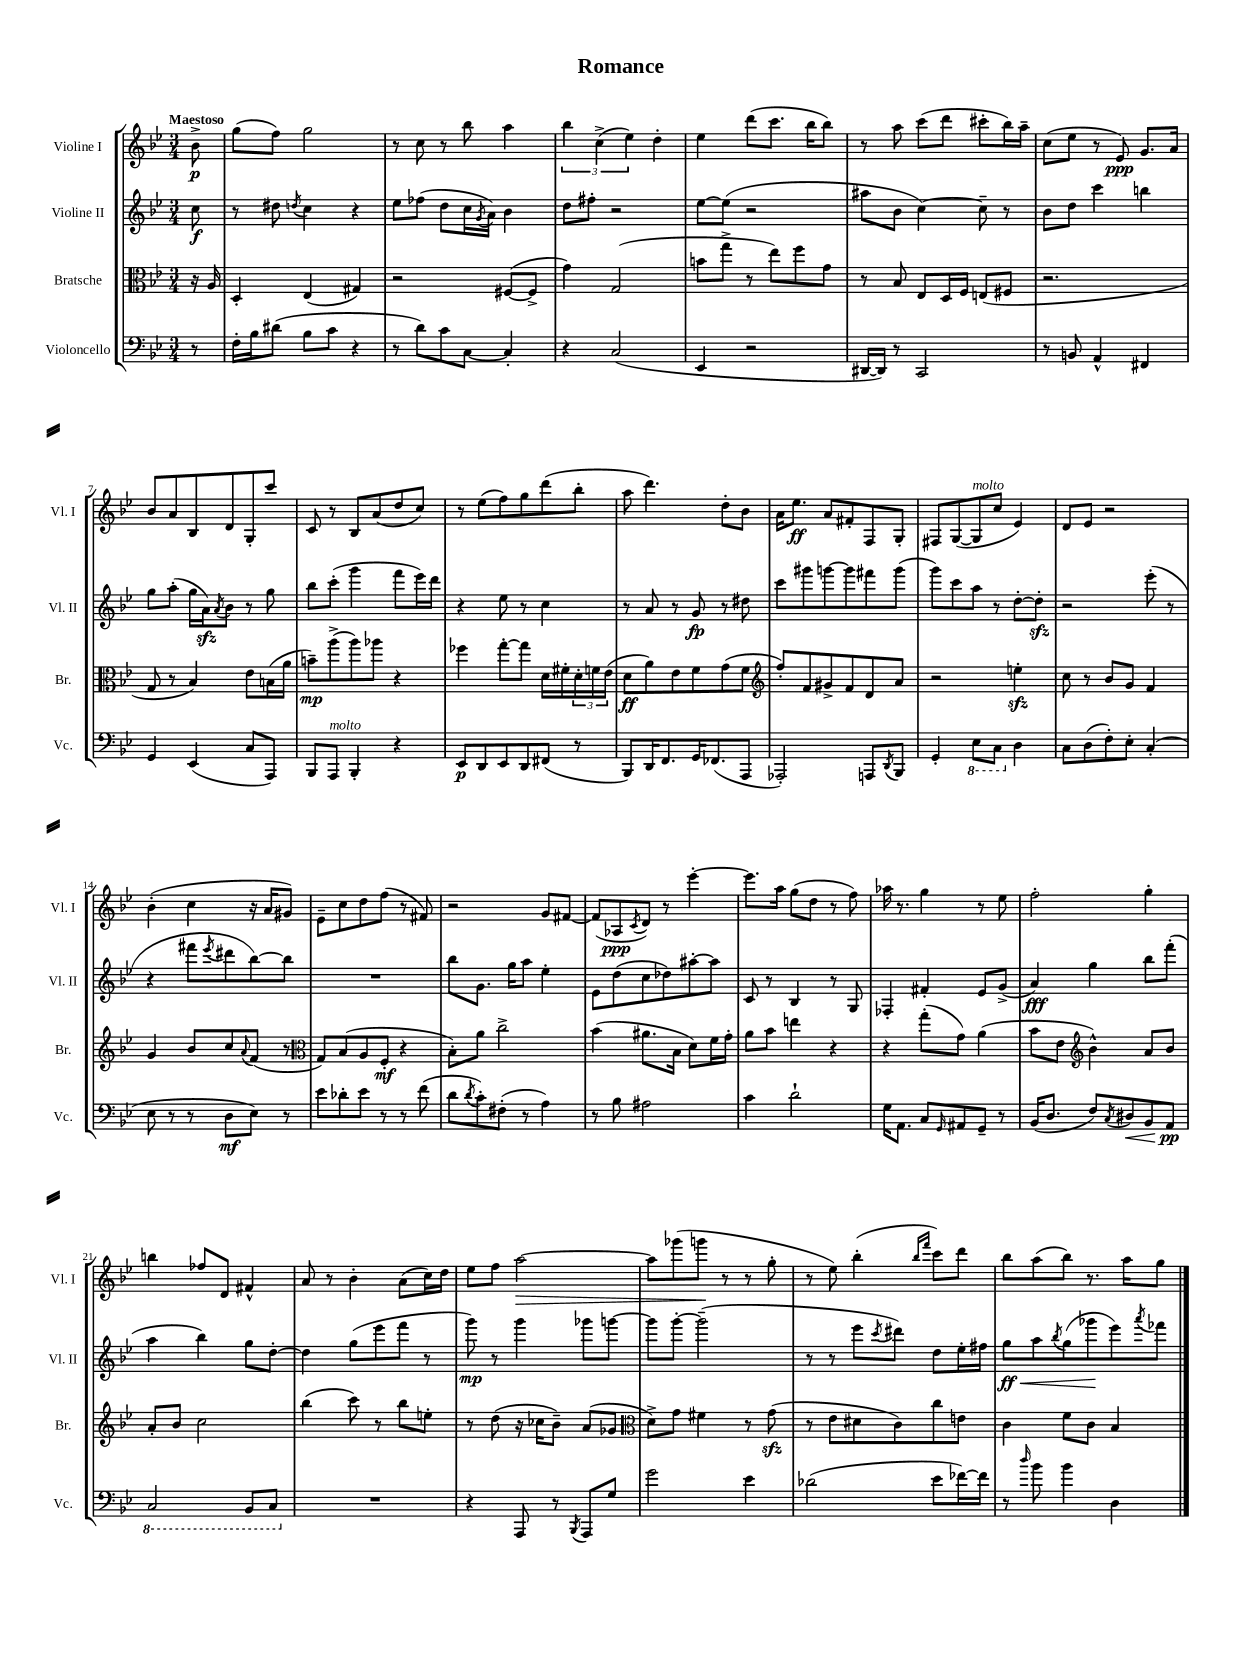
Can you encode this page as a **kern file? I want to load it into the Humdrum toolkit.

**kern	**kern	**kern	**kern
*staff4	*staff3	*staff2	*staff1
*clefF4	*clefC3	*clefG2	*clefG2
*k[b-e-]	*k[b-e-]	*k[b-e-]	*k[b-e-]
*M3/4	*M3/4	*M3/4	*M3/4
8r	16r	8cc\	8b-^\
.	16A/	.	.
=	=	=	=
16F'\LL	4D'/	8r	(8gg\L
16B-\J	.	.	.
(8d#\J	.	8dd#\	8ff\J)
.	.	8qdd/	.
8B-\L	(4E-/	4cc\	2gg\
8c\J	.	.	.
4r	4G#/)	4r	.
=	=	=	=
8r	2r	8ee-\L	8r
8d\L)	.	(8ff-\J	8cc\
8c\	.	8dd\L	8r
[8C\J	.	16cc\L	8bb-\
.	.	8qg/	.
.	.	16a\JJ)	.
4C'/]	([8F#/L	4b-\	4aa\
.	8F#^/]J	.	.
=	=	=	=
4r	4g\)	8dd\L	6bb-\
.	.	8ff#'\J	.
.	.	.	(6cc^\
(2C/	(2G/	2r	.
.	.	.	6ee-\)
.	.	.	4dd'\
=	=	=	=
4EE-/	8b\L	[8ee-\L	4ee-\
.	8gg^\J	(8ee-\]J	.
2r	8r	2r	(8ddd\L
.	8ee-\L)	.	8.ccc\J
.	8ff\	.	.
.	.	.	16bb-\LK
.	8g\J	.	8bb-\J)
=	=	=	=
[16DD#/LL	8r	8aa#\L	8r
16DD#/]JJ)	.	.	.
8r	8B-/	8b-\J	8aa\
2CC/	8E-/L	[4cc\)	(8ccc\L
.	16D/L	.	8ddd\J
.	16F/JJ	.	.
.	(8E/L	8cc~\]	8ccc#'\L
.	8F#/J	8r	16bb-\L)
.	.	.	16aa~\JJ
=	=	=	=
8r	2.r	8b-\L	(8cc\L
8BB/	.	8dd\J	8ee-\J
4AA^^/	.	4ccc\	8r
.	.	.	8e-/)
4FF#/	.	4bb\	8.g/L
.	.	.	16a/Jk
=	=	=	=
4GG/	8G/	8gg\L	8b-/L
.	8r	(8aa'\J	8a/
(4EE-/	4B-/)	16gg\LL	8B-/
.	.	16a\J)	.
.	.	8qa/	.
.	.	8b-\J	8d/
8C/L	8e-\L	8r	8G'/
8AAA/J)	(16B\L	8gg\	8ccc/J
.	16a\JJ	.	.
=	=	=	=
8BBB-/L	8b~\L)	8bb-\L	8c/
8AAA/J	(8aa^\	(8ccc'\J	8r
4BBB-'/	8aa\)	4ggg\	8B-/L
.	8aa-\J	.	(8a/
4r	4r	8fff\L	8dd/
.	.	16eee-\L)	8cc/J)
.	.	16ddd\JJ	.
=	=	=	=
8EE-/L	4ff-\	4r	8r
8DD/	.	.	(8ee-\L
8EE-/	[8gg'\L	8ee-\	8ff\)
8DD/	8gg\]J	8r	8gg\
(8FF#/J	16d\LL	4cc\	(8ddd\
.	16f#'\	.	.
8r	24d'\	.	8bb-'\J
.	24f\	.	.
.	(24e-\JJ	.	.
=	=	=	=
8BBB-/L)	8d\L	8r	8aa\
16DD/K	8a\)	8a/	4.ddd\)
8.FF/	.	.	.
.	8e-\	8r	.
16GG/K	8f\	8g/	.
(8.FF-/	.	.	.
.	(8g\	8r	8dd'\L
8AAA/J	8f\J	8dd#\	8b-\J
=	=	=	=
*	*clefG2	*	*
2AAA-'/)	8ff'/L)	8ccc\L	16a\LK
.	.	.	8.ee-\J
.	8f/	8ggg#\	.
.	8g#^/	[8ggg\	8a/L
.	8f/	8ggg\]	8f#'/
8AAA/L	8d/	8fff#\	8F/
8qDD/	.	.	.
8BBB-/J	8a/J	(8ggg\J	8G'/J
=	=	=	=
4GG'/	2r	8ggg\L)	8F#/L
.	.	8ccc\	([8G/
8EE-\L	.	8aa\J	8G/]
8CC\J	.	8r	8cc/J
4D\	4ee'\	[8dd'\L	4e-/)
.	.	8dd'\]J	.
=	=	=	=
8C\L	8cc\	2r	8d/L
(8D\	8r	.	8e-/J
8F'\)	8b-/L	.	2r
8E-'\J	8g/J	.	.
(4C'/	4f/	(8eee-'\	.
.	.	8r	.
=	=	=	=
8E-\	4g/	4r	(4b-'\
8r	.	.	.
8r	8b-/L	8fff#\L	4cc\
.	.	8qeee-/	.
8D\L	8cc/	8ddd#\	.
.	8qqa/	.	.
8E-\J)	(8f/J	[8bb-\)	16r
.	.	.	16a/LK
8r	8r	8bb-\]J	8g#/J)
=	=	=	=
*	*clefC3	*	*
8e-\L	8G/L)	2.r	8e-~\L
8d-'\	(8B-/	.	8cc\
8e-\J	8A/	.	8dd\
8r	8F'/J	.	(8ff\J
8r	4r	.	8r
(8f\	.	.	8f#/)
=	=	=	=
8d\L	8B-'\L)	8bb-\L	2r
8qd/	.	.	.
8c'\)	8a\J	8.g\J	.
(8F#'\J	2cc^\	.	.
.	.	16gg\LK	.
8r	.	8aa\J	.
4A\)	.	4ee-'\	8g/L
.	.	.	[8f#/J
=	=	=	=
8r	(4b-\	8e-\L	(8f#/]L
8B-\	.	(8dd\	8A-/
.	.	.	8qc/
2A#\	8.a#\L	8cc\	8d/J)
.	.	8dd-\)	8r
.	16B-\Jk	.	.
.	8d\L)	[8aa#'\	[4eee-'\
.	16f\L	8aa#\]J	.
.	16g'\JJ	.	.
=	=	=	=
4c\	8a\L	8c/	8.eee-\]L
.	8b-\J	8r	.
.	.	.	16aa\Jk
2d`\	4ee\	4B-/	(8gg\L
.	.	.	8dd\J
.	4r	8r	8r
.	.	8G/	8ff\)
=	=	=	=
16G\LK	4r	4F-'/	16aa-\
8.AA\J	.	.	8.r
8C/L	(8gg'\L	4f#'/	4gg\
16qqGG/	.	.	.
8AA#/	8g\J)	.	.
8GG~/J	(4a\	8e-/L	8r
8r	.	(8g^/J	8ee-\
=	=	=	=
(16BB-/LK	8b-\L	4a/)	2ff'\
8.D/J	.	.	.
.	8e-\J	.	.
*	*clefG2	*	*
8F/L)	4b-^^\)	4gg\	.
8qC/	.	.	.
8D#/	.	.	.
8BB-/	8a/L	8bb-\L	4gg'\
8AA/J	8b-/J	(8fff'\J	.
=	=	=	=
2CC/	8a'/L	4aa\	4bb\
.	8b-/J	.	.
.	2cc\	4bb-\)	8ff-/L
.	.	.	8d/J
8BBB-/L	.	8gg\L	4f#^^/
8CC/J	.	[8dd'\J	.
=	=	=	=
2.r	(4bb-\	4dd\]	8a/
.	.	.	8r
.	8ccc\)	(8gg\L	4b-'\
.	8r	8eee-\	.
.	8bb-\L	8fff\J	(8a\L
.	8ee'\J	8r	16cc\L)
.	.	.	16dd\JJ
=	=	=	=
4r	8r	8ggg\)	8ee-\L
.	(8dd\	8r	8ff\J
8AAA/	16r	4ggg\	[2aa\
.	16cc-\LK	.	.
8r	8b-~\J)	.	.
8qBBB-/	.	.	.
8AAA/L	(8a/L	8ggg-\L	.
8G/J	8g-/J	[8ggg\J	.
=	=	=	=
*	*clefC3	*	*
2g\	8d^\L)	8ggg\]L	8aa\]L
.	8g\J	[8ggg'\J	(8ggg-\
.	4f#\	(2ggg~\]	8ggg\J
.	.	.	8r
4e-\	8r	.	8r
.	(8g\	.	8gg'\
=	=	=	=
(2d-\	8r	8r	8r
.	8e-\L	8r	8ee-\)
.	8d#\	8eee-\L	(4bb-'\
.	.	8qccc/	.
.	8c\)	8ddd#\J)	.
.	.	.	16qqbb-/LL
.	.	.	16qqfff/JJ
8e-\L	8cc\	8dd\L	8ccc\L)
[16f-\L)	8e\J	16ee-'\L	8ddd\J
16f-\]JJ	.	16ff#\JJ	.
=	=	=	=
8r	4c\	8gg\L	8bb-\L
16qqdd/	.	.	.
8b-\	.	8aa\	(8aa\
.	.	8qbb-/	.
4b-\	8f\L	(8gg\	8bb-\J)
.	8c\J	8ggg-\	8.r
4D\	4B-/	8eee-\)	.
.	.	.	16aa\LK
.	.	8qaaa/	.
.	.	8fff-\J	8gg\J
==	==	==	==
*-	*-	*-	*-
